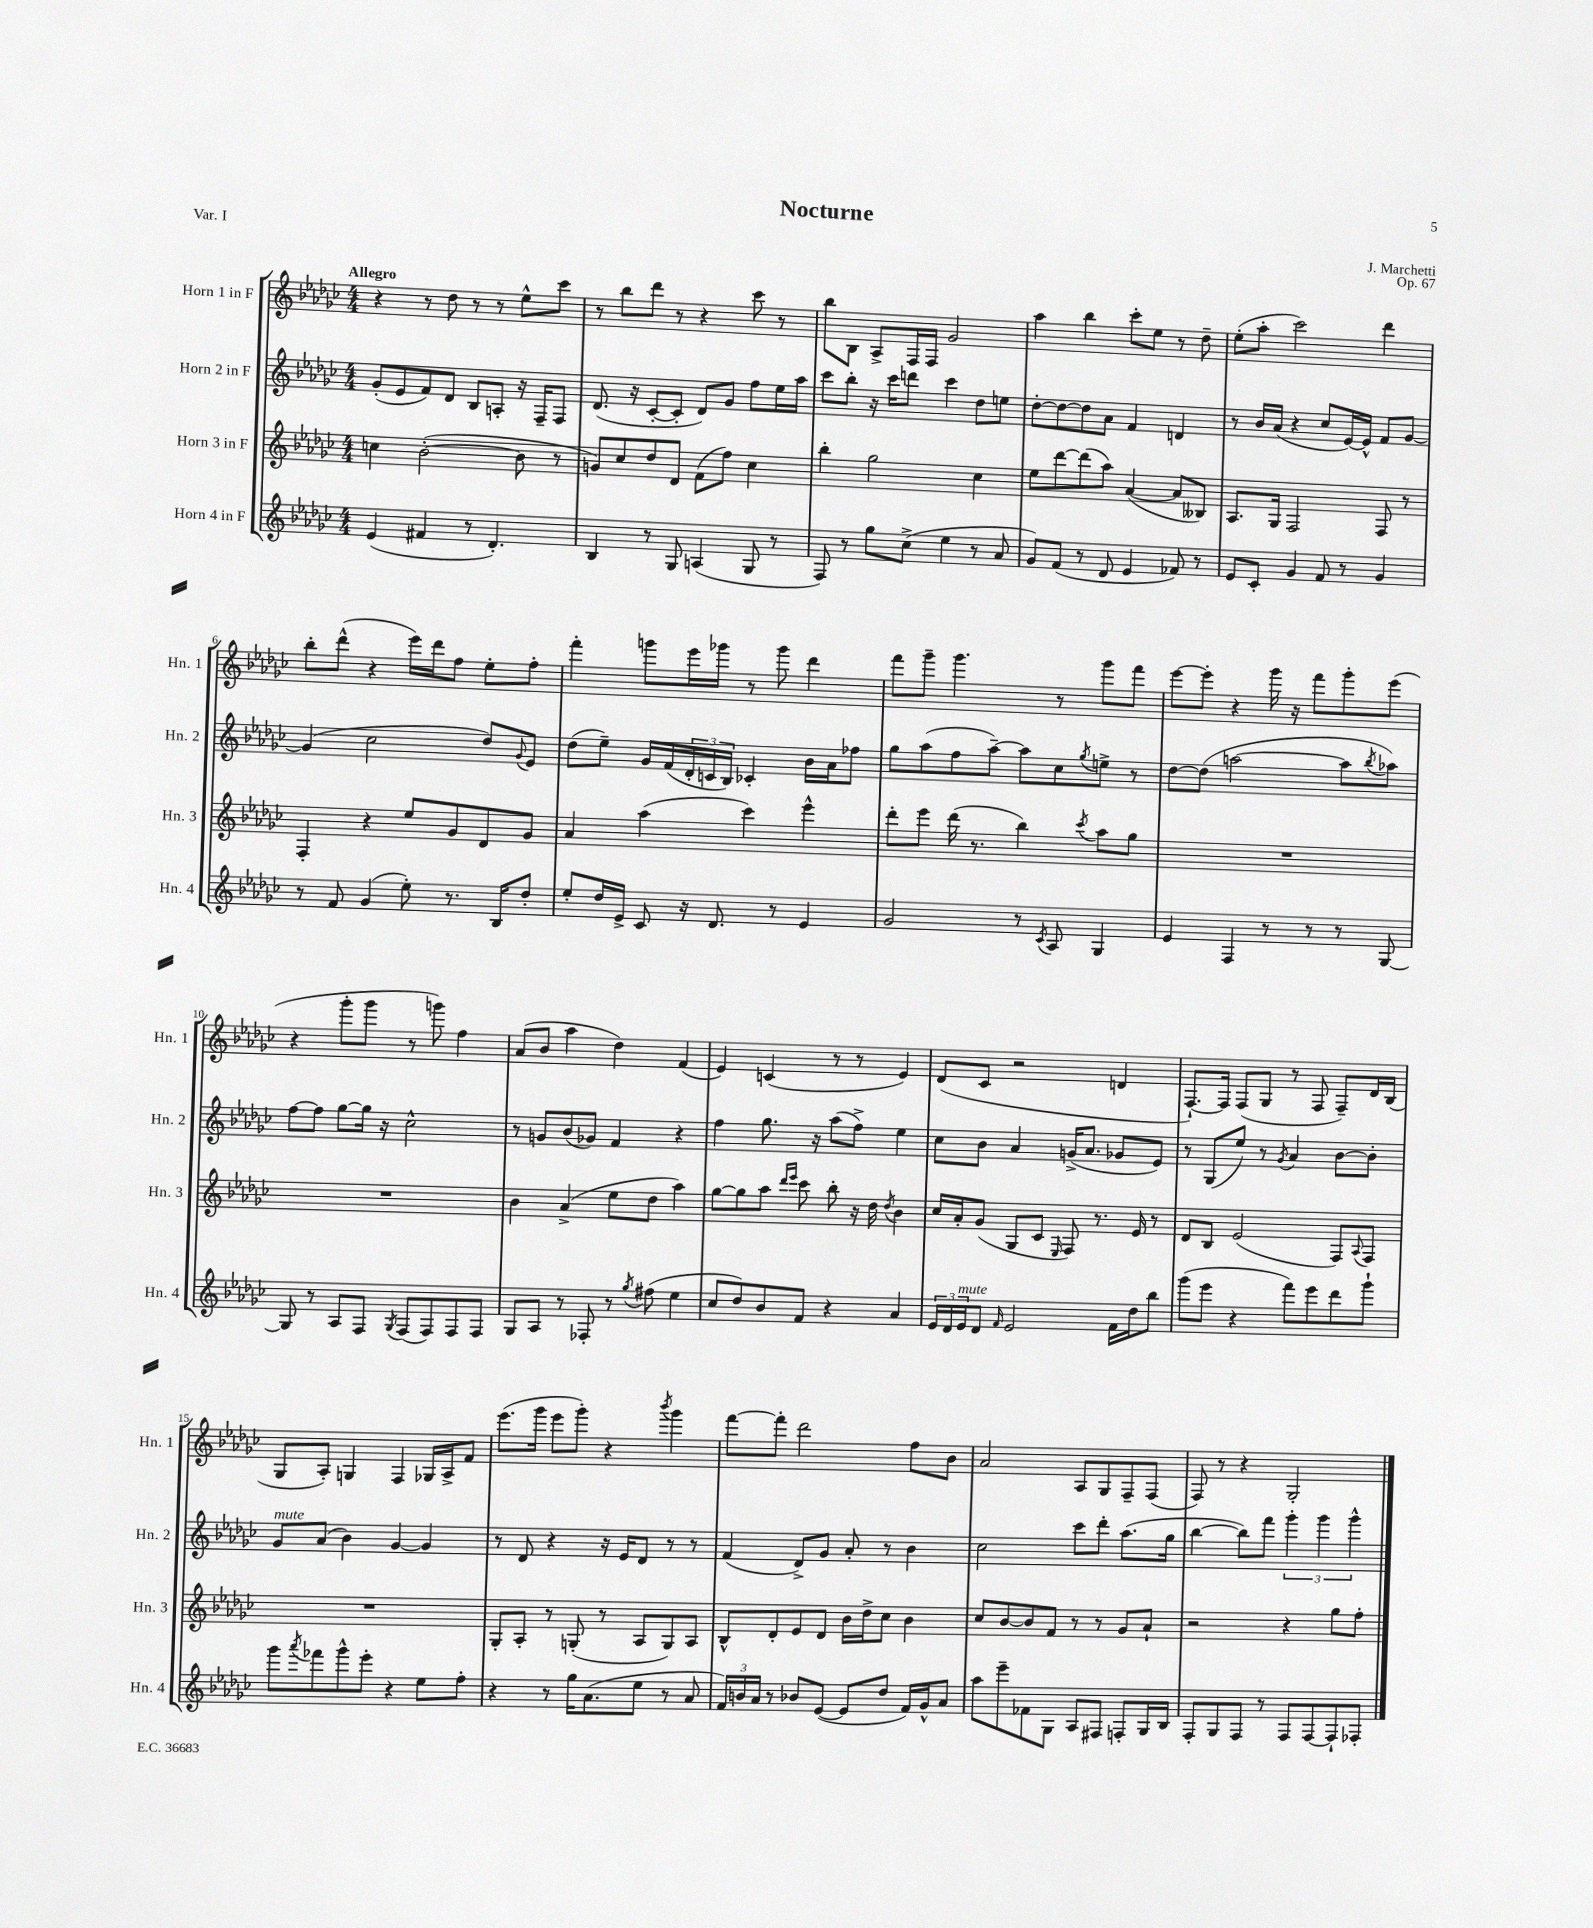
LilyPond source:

\header { title = "Nocturne" composer = "J. Marchetti" opus = "Op. 67" piece = "Var. I" }
<<
\new StaffGroup <<
\new Staff = "s0" \with { instrumentName = "Horn 1 in F" shortInstrumentName = "Hn. 1" } {
    \clef treble \key ges \major \numericTimeSignature \time 4/4 \tempo "Allegro"
    r4 r8 des''8 r8 r8 ees''8-^ ces'''8 |
    r8 bes''8 des'''8 r8 r4 ces'''8 r8 |
    bes''8 bes8 aes8-> f16 f16 ges'2 |
    aes''4 bes''4 ces'''8-. ees''8 r8 des''8-- |
    ees''8-.( aes''8-. ces'''2) des'''4 |
    bes''8-. des'''8-^( r4 ees'''16) des'''16 f''8 ees''8-. f''8-. |
    f'''4-. g'''8 ees'''16 ges'''16 r8 ges'''8 des'''4 |
    f'''8 ges'''8-- ges'''4. r8 ges'''8 f'''8 |
    ees'''8~ ees'''8-. r4 ges'''16 r16 f'''8 ges'''8-. ees'''8( |
    r4 ges'''8-. ges'''8 r8 g'''8) f''4 |
    aes'8( bes'8 aes''4 des''4) f'4( |
    ees'4) c'4( r8 r8 ees'4) |
    des'8( ces'8 r2 d'4 |
    f8.~-!) f16 f8( ges8 r8 f8 f8--) des'16 bes16( |
    ges8 aes8-.) g4 f4 ges16 aes16-> f'8 |
    ees'''8.( ges'''16 ees'''8 ges'''8-.) r4 \acciaccatura { bes'''8 } ges'''4 |
    f'''8~ f'''8-. des'''2 f''8 bes'8 |
    aes'2 aes8 ges8 f8-- f8( |
    f8) r8 r4 ges2-. \bar "|." |
}
\new Staff = "s1" \with { instrumentName = "Horn 2 in F" shortInstrumentName = "Hn. 2" } {
    \clef treble \key ges \major \numericTimeSignature \time 4/4
    ges'8-.( ees'8 f'8) des'8 bes8 a8-. r16 f16-- f8 |
    des'8.( r16 ces'8~-. ces'8-. des'8) ges'8 f''8 ees''16 aes''16 |
    ces'''8 bes''8-. r16 ces'''16 d'''8 ces'''4 des''8 e''8 |
    des''8~-. des''8~ des''8 aes'8 f'4 d'4 |
    r8 bes'16 aes'16( r4 ces''8 ees'16~) ees'16-^ f'8 ges'8~ |
    ges'4( ces''2 des''8) \appoggiatura { ges'8 } ees'8 |
    des''8( ees''8--) ges'16 f'16( \tuplet 3/2 { des'16-. c'16 bes16) } ces'4-. bes'16 aes'16 fes''8 |
    ges''8 aes''8( f''8 aes''8~--) aes''8 ces''8 \acciaccatura { ges''8 } e''8-> r8 |
    des''8~ des''8( a''2~ a''8 \acciaccatura { bes''8 } aes''8) |
    f''8~ f''8 ges''8~ ges''16 r16 ces''2-^ |
    r8 g'8 bes'8( ges'8) f'4 r4 |
    f''4 ges''8. r16 aes''8( f''8->) ees''4 |
    ces''8 bes'8 aes'4 g'16->( aes'8. ges'8 ees'8) |
    r8 ges8( ees''8) r8 \acciaccatura { ges'8 } aes'4 bes'8~ bes'8-. |
    ges'8^\markup { \italic "mute" } aes'8( bes'4) ges'4~ ges'4 |
    r8 des'8 r4 r16 ees'16 des'8 r8 r8 |
    f'4( des'8->) ges'8 aes'8-. r8 bes'4 |
    ces''2 ces'''8 des'''8-. aes''8.( ges''16 |
    bes''4~ bes''8) f'''8 \tuplet 3/2 { ges'''4-. ges'''4 ges'''4-^ } \bar "|." |
}
\new Staff = "s2" \with { instrumentName = "Horn 3 in F" shortInstrumentName = "Hn. 3" } {
    \clef treble \key ges \major \numericTimeSignature \time 4/4
    c''4 bes'2~-.( bes'8 r8 |
    g'8) ces''8 des''8 des'8 f'8( f''8) ces''4 |
    bes''4-. ges''2 ces''4 |
    ees''8 des'''8~ des'''8( aes''8) aes'4~( aes'8 beses8) |
    aes8. ges16 f2 f8 r8 |
    f4-. r4 ees''8 ges'8 des'8 ges'8 |
    aes'4 aes''4( ces'''4) ees'''4-^ |
    des'''8-. ees'''8 des'''16( r8. bes''4) \acciaccatura { ces'''8 } aes''8 ges''8 |
    R1 |
    R1 |
    bes'4 aes'4->( ees''8 des''8 aes''4) |
    ges''8~ ges''8 aes''8 \grace { des'''16 ees'''16 } ces'''8 bes''8-. r16 des''16 \acciaccatura { des''8 } bes'4 |
    ces''16 aes'16-. ges'8( ges8 ces'8 \grace { ees16 } f8) r8. ees'16 r8 |
    des'8 bes8 ees'2( f8) \appoggiatura { aes8 } f8 |
    R1 |
    ges8-. aes8-. r8 g8-.( r8 aes8 g8) aes8 |
    bes8-^ des'8-. ees'8 des'8 bes'16 des''16-> ces''8 bes'4 |
    ces''8 bes'8~ bes'8 f'8 r8 r8 ges'8 aes'8-! |
    r2 r4 ges''8 f''8-. \bar "|." |
}
\new Staff = "s3" \with { instrumentName = "Horn 4 in F" shortInstrumentName = "Hn. 4" } {
    \clef treble \key ges \major \numericTimeSignature \time 4/4
    ees'4( fis'4 r8 des'4.-.) |
    bes4 r8 ges8 a4( ges8 r8 |
    f8) r8 ges''8 ces''8->( ees''4 r8 aes'8 |
    ges'8) f'8( r8 des'8 ees'4 fes'8) r8 |
    ees'8 ces'8-. ges'4 f'8 r8 ges'4 |
    r8 f'8 ges'4( ees''8-.) r8. bes16 des''8-. |
    ees''8-. des''16 ees'16-> ces'8 r16 des'8. r8 ees'4 |
    ges'2 r8 \acciaccatura { ces'8 } aes8 ges4 |
    ees'4 f4 r8 r8 r8 ges8~ |
    ges8 r8 aes8 f8 \acciaccatura { ges8 } f8( f8) f8 f8 |
    ges8 aes8 r8 fes8-. r8 \acciaccatura { ges''8 } fis''8( ees''4 |
    ces''8 des''8) bes'8 f'8 r4 aes'4 |
    \tuplet 3/2 { ees'16 des'16 ees'16^\markup { \italic "mute" } } des'8 \grace { f'16 } ees'2 f'16 des''16 bes''8 |
    ges'''8( ees'''8 r4 f'''8) ees'''8 des'''8 ges'''8-! |
    ges'''8 \acciaccatura { aes'''8 } fes'''8 ges'''8-^ ees'''8-. r4 ees''8 f''8-. |
    r4 r8 ges''16 aes'8.( ees''8 r8 aes'8 |
    \tuplet 3/2 { f'16) b'16 aes'16 } r8 bes'8 ees'8~( ees'8 des''8 f'16) ges'16-^ aes'8 |
    aes''8 ees'''8-- fes'8 ges8 aes8 fis8 f8-. ges16 bes16 |
    f8-. ges8 f8 r8 f8 f8~ f8-! fes8-. \bar "|." |
}
>>
>>
